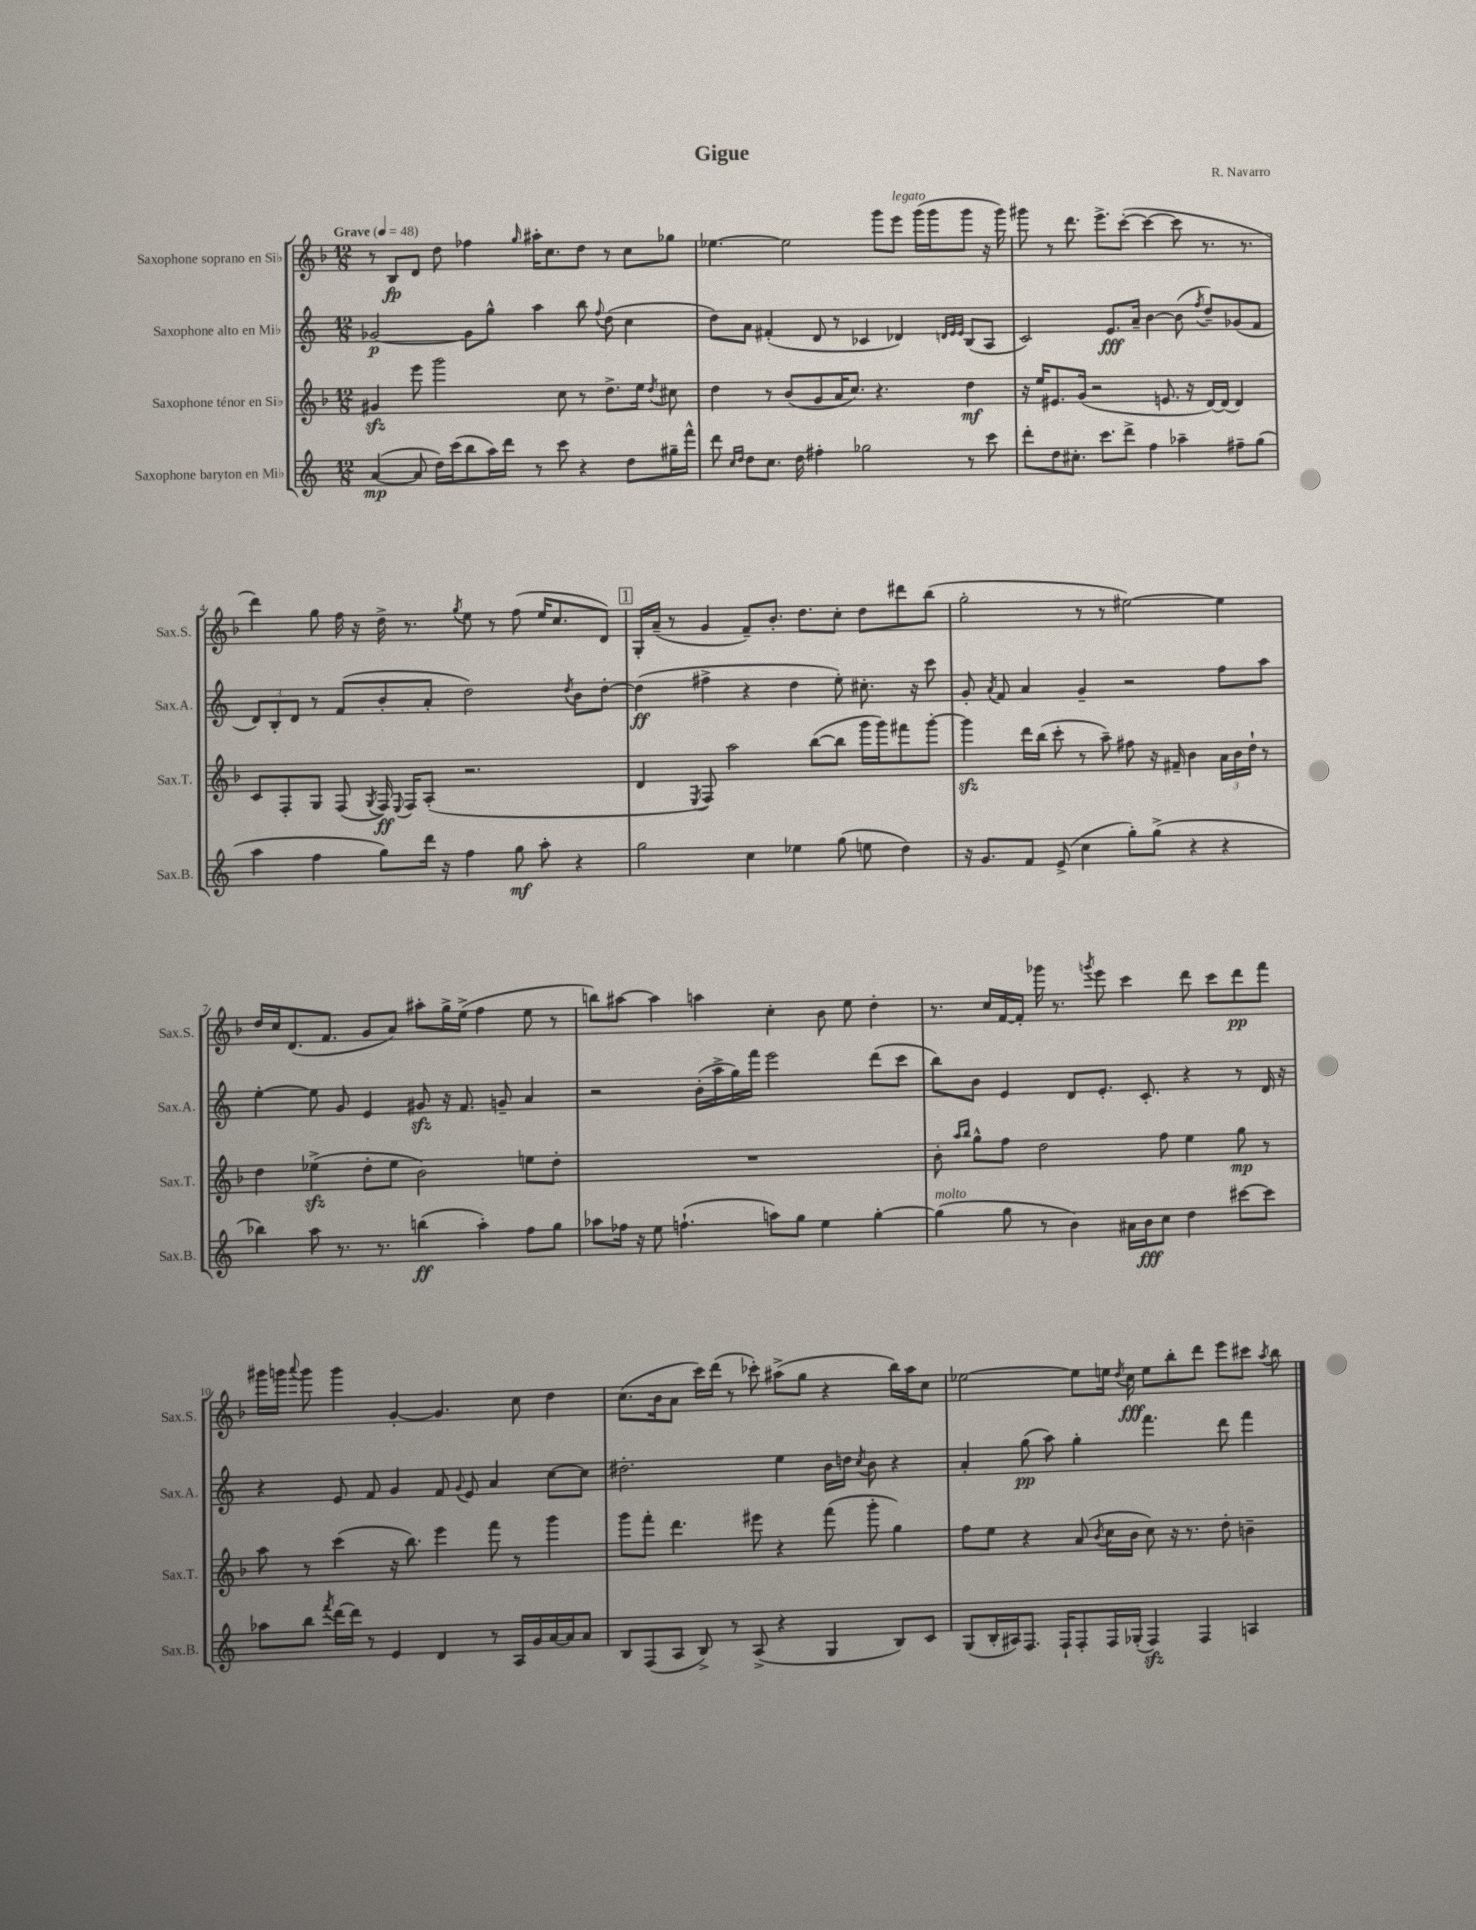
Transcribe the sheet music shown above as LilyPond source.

\header { title = "Gigue" composer = "R. Navarro" }
<<
\new StaffGroup <<
\new Staff = "s0" \with { instrumentName = "Saxophone soprano en Sib" shortInstrumentName = "Sax.S." } {
    \clef treble \key f \major \numericTimeSignature \time 12/8 \tempo "Grave" 4 = 48
    \autoBeamOff r8 bes8[\fp d'8] d''8 fes''4 \grace { g''16 } ais''16[-. c''8. d''8] r8 c''8[ ges''8] |
    ees''4.~ ees''2 g'''8[ e'''8]^\markup { \italic "legato" } g'''16[( g'''16 g'''8] r16 g'''16) |
    gis'''8 r8 d'''8. e'''8.[-> c'''8]~-.( c'''4~ c'''8 r8. r8. |
    d'''4) g''8 f''16 r16 d''16-> r8. \acciaccatura { g''8 } e''8 r8 f''8( e''16[ c''8. d'8]) |
    \mark \markup { \box "1" } g16[-. a'16]--( r8 g'4 f'8[--) bes'8.]-. d''8.[ c''8]-. d''8[ dis'''8 bes''8]( |
    g''2-. r8 r8 eis''2~) eis''4 |
    d''16[ c''16 d'8.( f'8.] g'8[ a'8]) ais''8[-. g''16-> e''16]->( f''4 e''8 r8 |
    b''8[) ais''8]~ ais''4 a''4 c''4-. bes'8 e''8 d''4-. |
    r8. c''16[ f'16~ f'16]-. ges'''16 r8. \acciaccatura { g'''8 } e'''8 c'''4 d'''8 c'''8[ d'''8\pp f'''8] |
    gis'''16[ g'''16] \appoggiatura { a'''8 } g'''8 g'''4 g'4~-. g'4. c''8 d''4 |
    c''8.[( bes'16 a'8] c'''16[) d'''16]( r8 ces'''8-.) ais''8[->( g''8] r4 bes''16[) ais''16 c''8] |
    ees''2~ ees''8[ e''16] \acciaccatura { d''8 } c''16\fff e''8[ bes''8-. d'''8] e'''8[ cis'''8] \acciaccatura { a''8 } bes''8 \bar "|." |
}
\new Staff = "s1" \with { instrumentName = "Saxophone alto en Mib" shortInstrumentName = "Sax.A." } {
    \clef treble \key c \major \numericTimeSignature \time 12/8
    \autoBeamOff ges'2~\p ges'8[ g''8]-^ a''4 b''8 \appoggiatura { f''8 } d''8( c''4 |
    d''8[) a'8] fis'4-.( d'8 r8 ces'4 des'4) \grace { d'32[ e'32 e'32] } b8[( a8] |
    c'2) e'8.[\fff a'16]-- b'4~ b'8( \acciaccatura { f''8 } d''8[--) ges'8( f'8] |
    \tuplet 3/2 { d'8[) b8-. d'8] } r8 f'8[( b'8-. a'8]-. d''2) \acciaccatura { d''8 } b'8[ d''8]~-. |
    \mark \markup { \box "1" } d''4\ff( fis''4-> r4 d''4 e''8-.) cis''8.-. r16 c'''8 |
    g'8-. \acciaccatura { a'8 } f'8 a'4 g'4-- r2 f''8[ a''8] |
    e''4~-. e''8 g'8 e'4 gis'8\sfz r16 f'8. g'8-- a'4 |
    r2 b'16[-.( a''16-> g''16) f'''16] e'''2 d'''8[( c'''8] |
    b''8[) b'8] e'4 d'8[ e'8.]-. c'8.-. r4 r8 d'16 r16 |
    r4 e'8 f'8 g'4 f'8 \appoggiatura { g'8 } e'8 a'4 c''8[~ c''8] |
    dis''2.-. e''4 b'16[ d''16] \acciaccatura { c''8 } b'8 r4 |
    a'4-. g''8\pp( a''8) g''4-. f'''4. d'''8 f'''4 \bar "|." |
}
\new Staff = "s2" \with { instrumentName = "Saxophone ténor en Sib" shortInstrumentName = "Sax.T." } {
    \clef treble \key f \major \numericTimeSignature \time 12/8
    \autoBeamOff gis'4\sfz e'''8 g'''2 c''8 r8 d''8.[-> e''16] \acciaccatura { d''8 } cis''8 |
    d''4 r8 bes'8[( g'8 a'16 c''8.]) r4. d''4\mf |
    r16 e''16[ eis'8. g'16]( r2 e'8. r16 d'16[~) d'16]( d'4) |
    c'8[ f8-. g8] f8( \acciaccatura { g8 } f16\ff) \appoggiatura { e8 } f16[ a8]-.( r2. |
    \mark \markup { \box "1" } d'4 \acciaccatura { e8 } f8) a''2 bes''8[~( bes''8] g'''16[ g'''16) fis'''8 g'''8]~-. |
    g'''4\sfz d'''16[ bes''16]( c'''8-. r8 a''8--) fis''8 r16 fis'16-- bes'4 \tuplet 3/2 { a'16[ bes'16 d''16]-! } r8 |
    d''4 ees''4->\sfz( d''8[-. ees''8] bes'2) e''8[ d''8]-. |
    R1. |
    bes'8-. \grace { a''16[ bes''16] } g''8[-^ f''8] d''2 f''8 e''4 g''8\mp r8 |
    a''8 r8 c'''4( r16 bes''8.) e'''4 f'''8 r8 g'''4 |
    g'''8[ f'''8]-. d'''4. eis'''8 r4 f'''8( g'''8-. g''4) |
    f''8[ e''8] r4 a'8( \acciaccatura { bes'8 } c''16[ bes'16] c''8) r16 r8. d''8-. b'4-- \bar "|." |
}
\new Staff = "s3" \with { instrumentName = "Saxophone baryton en Mib" shortInstrumentName = "Sax.B." } {
    \clef treble \key c \major \numericTimeSignature \time 12/8
    \autoBeamOff a'4~\mp( a'8 d''16[) c'''16( b''8 a''16) d'''16] r8 c'''8 r4 d''8[ gis''16-- f'''16]-^ |
    d'''8 \grace { c''16[ d''16] } d''8[ c''8.] d''16 fis''4-. ges''2 r8 c'''8 |
    d'''8[-. d''8 cis''8.]-. c'''8.[ d'''8]-> f''4 aes''4-- fis''8[-- g''8]( |
    a''4 f''4 g''8[) d'''16] r16 f''4 g''8\mf a''8-. r4 |
    \mark \markup { \box "1" } g''2 c''4 ees''4 g''8( e''8 d''4) |
    r16 g'8.[ f'8] e'8->( c''4 g''8[-.) g''8]->( r4 r4 |
    bes''4) a''8 r8. r8. b''4\ff( a''4-.) f''8[ g''8] |
    aes''8[ fes''16] r16 e''8 f''4.-!( a''8[) g''8] e''4 g''4~-. |
    g''4^\markup { \italic "molto" }( g''8 r8 b'4) ais'16[ b'16\fff c''8] d''4 cis'''8[~ cis'''8] |
    aes''8[ b''8] \acciaccatura { f'''8 } d'''16[~ d'''16] r8 e'4 d'4 r8 a16[ g'16 a'16~ a'16 a'8] |
    b8[ f8( a8] b8->) r8 a8->( r4 g4 b8[) c'8] |
    g8[( b16-. ais16) f8.] f16[-! f8-. f16 ges16]-.( f4\sfz) f4 a4 \bar "|." |
}
>>
>>
